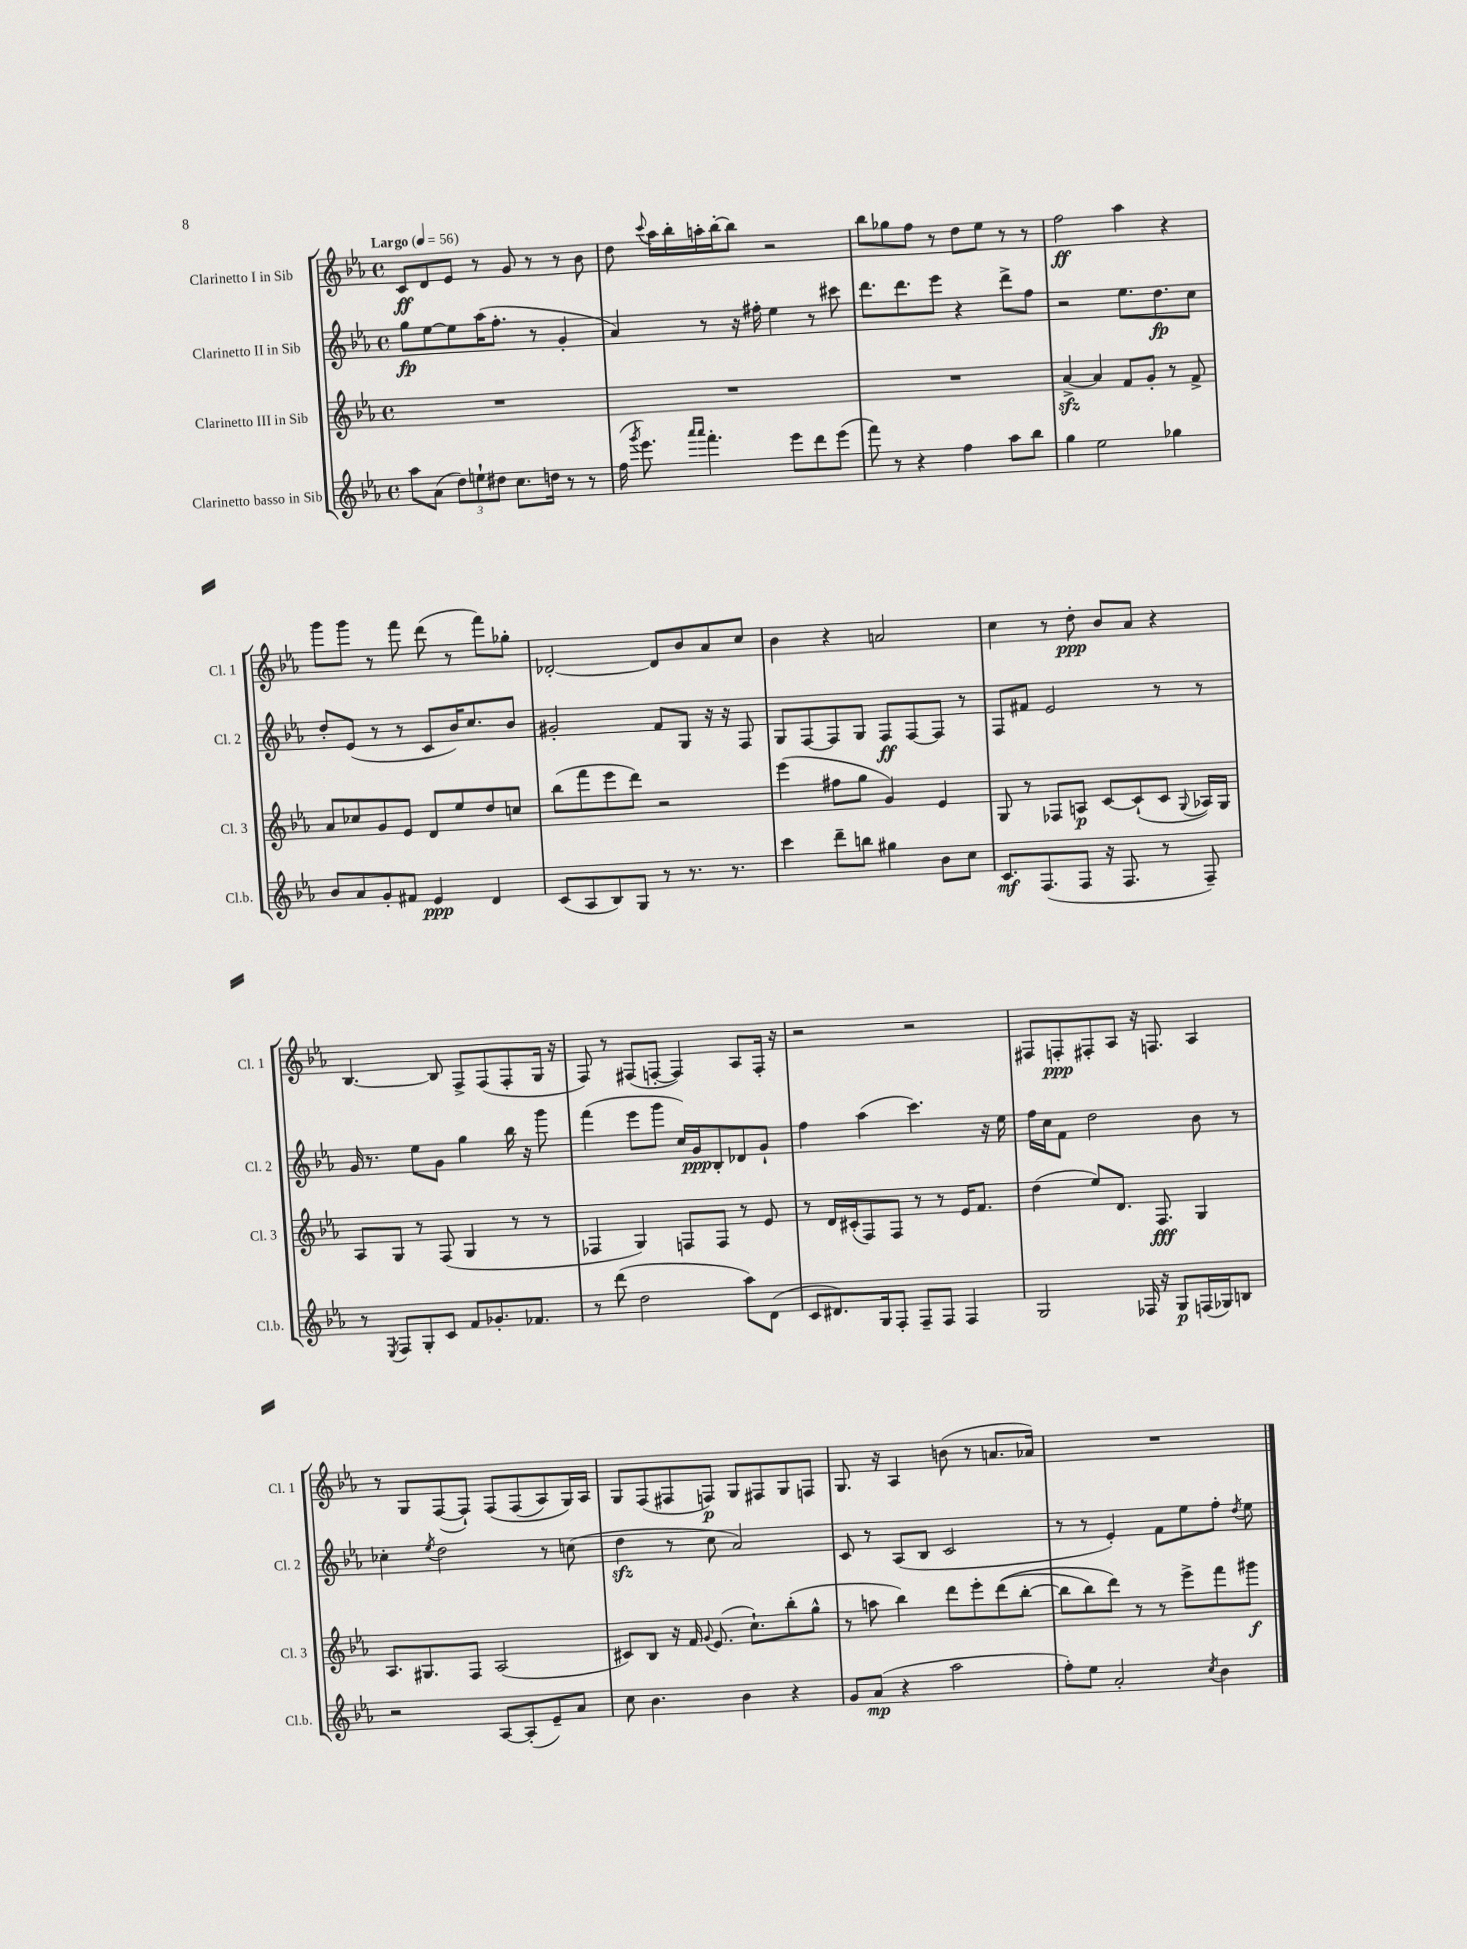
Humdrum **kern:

**kern	**kern	**kern	**kern
*staff4	*staff3	*staff2	*staff1
*clefG2	*clefG2	*clefG2	*clefG2
*k[b-e-a-]	*k[b-e-a-]	*k[b-e-a-]	*k[b-e-a-]
*M4/4	*M4/4	*M4/4	*M4/4
*met(c)	*met(c)	*met(c)	*met(c)
*MM56	*MM56	*MM56	*MM56
8aa-	1r	8gg	8c
(8a-	.	[8ee-	8d
12dd)	.	8ee-]	8e-
12ee`	.	.	.
.	.	(16aa-	8r
12dd#	.	.	.
.	.	8.ff'	.
8.cc	.	.	8g
.	.	8r	8r
16dd	.	.	.
8r	.	4g'	8r
8r	.	.	8b-
=	=	=	=
(16ff	1r	4a-)	8dd
8qggg	.	.	.
8.eee-)	.	.	.
.	.	.	8qqccc
.	.	.	16aa-
.	.	.	16bb-'
16qqaaa-	.	.	.
16qqaaa-	.	.	.
4.fff'	.	8r	16aa'
.	.	.	[16bb-'
.	.	16r	8bb-]
.	.	16ff#'	.
.	.	4ee-	2r
8eee-	.	.	.
8ddd	.	8r	.
(8eee-	.	8ccc#	.
=	=	=	=
8fff)	1r	8.ddd	8bb-
8r	.	.	8gg-
.	.	8.ddd	.
4r	.	.	8ff
.	.	8eee-	8r
4ff	.	4r	8dd
.	.	.	8ee-
8aa-	.	8ddd^	8r
8bb-	.	8ff	8r
=	=	=	=
4gg	[4a-^	2r	2ff
2ee-	4a-]	.	.
.	8f	8.ee-	4aa-
.	8g'	.	.
.	.	8.dd	.
4gg-	8r	.	4r
.	8f^	8cc	.
=	=	=	=
8b-	8a-	8dd'	8ggg
8a-	8cc-	(8e-	8ggg
8g'	8g	8r	8r
8f#	8e-	8r	8fff
4e-	8d	8c	(8ddd
.	8ee-	16b-)	8r
.	.	8.cc	.
4d	8dd	.	8fff)
.	8cc	8b-	8gg-'
=	=	=	=
(8c	(8bb-	2g#'	[2d-'
8A-	8fff	.	.
8B-)	8eee-	.	.
8G	8ddd)	.	.
8r	2r	8f	8d-]
8.r	.	8G	8b-
.	.	16r	8a-
8.r	.	16r	.
.	.	8F	8cc
=	=	=	=
4ccc	(4eee-	8G	4b-
.	.	[8F	.
8ddd~	8ff#	8F]	4r
8bb	8gg	8G	.
4gg#	4g)	8F	2a
.	.	[8F	.
8b-	4e-	8F]	.
8cc	.	8r	.
=	=	=	=
8.c	8G	8F	4cc
.	8r	8f#	.
(8.F	.	.	.
.	8F-	2e-	8r
8F	8A	.	8dd'
16r	[8c	.	8b-
8.F	.	.	.
.	(8c`]	.	8a-
8r	8c	8r	4r
.	8qqG	.	.
8F~)	16A-)	8r	.
.	16G	.	.
=	=	=	=
8r	8A-	16g	[4.B-
.	.	8.r	.
8qE-	.	.	.
8F	8G	.	.
8G'	8r	8ee-	.
8c	(8F	8g	8B-]
8f	4G	4gg	8F^
8.g-'	.	.	(8F
.	8r	16bb-	8F'
8.f-	.	16r	.
.	8r	8ggg	16G
.	.	.	16r
=	=	=	=
8r	4F-	(4fff	8F)
(8ddd	.	.	8r
2dd	4G)	8eee-	(8F#
.	.	8ggg	[8F'
.	8F	16cc)	4F])
.	.	16g	.
.	8F	8B-'	.
8aa-)	8r	8d-	8A-
(8d	8e-	8g`	16F'
.	.	.	16r
=	=	=	=
8c	8r	4ff	2r
8.d#)	16d	.	.
.	(16c#'	.	.
.	8F)	(4aa-	.
16G	.	.	.
8F'	8F	.	.
8F~	8r	4.ccc)	2r
8F	8r	.	.
4F	16e-	.	.
.	8.f	.	.
.	.	16r	.
.	.	16ee-	.
=	=	=	=
2G	(4dd	16ff	8F#
.	.	16cc	.
.	.	8f	8F'
.	8ee-)	2dd	8F#'
.	8.d	.	8A-
16F-	.	.	16r
16r	8.F	.	8.F
8G	.	.	.
(16F	4G	8b-	4A-
16G-)	.	.	.
8B	.	8r	.
=	=	=	=
2r	8.A-	4cc-'	8r
.	.	.	8G
.	8.G#	.	.
.	.	8qee-	.
.	.	2dd	([8F
.	8F	.	8F`])
[8A-	(2A-	.	&(8F
(8A-']	.	.	(8F
8e-~)	.	8r	8A-)
8a-	.	(8cc	16G&)
.	.	.	16A-
=	=	=	=
8cc	8c#)	4dd	8G
4.b-	8B-	.	(8F
.	16r	8r	8F#
.	16f	.	.
.	8qqg	.	.
.	(8.e-	8cc	8F)
4b-	.	2a-)	8G
.	8.cc`)	.	.
.	.	.	8F#
4r	(8bb-'	.	8G
.	8gg^^	.	8F
=	=	=	=
8g	8r	8c	8.G
(8a-	8aa	8r	.
.	.	.	16r
4r	4bb-)	(8A-	4A-
.	.	8B-	.
2aa-	8ddd	2c	(8b
.	8eee-'	.	8r
.	&((8ddd	.	8.a
.	[8bb-'	.	.
.	.	.	16a-)
=	=	=	=
8ff')	8bb-]	8r	1r
8ee-	8bb-)	8r	.
2a-'	8ddd&)	4e-')	.
.	8r	.	.
.	8r	8f	.
.	8eee-^	8ee-	.
8qcc	.	.	.
4b-	8fff	8ff'	.
.	.	8qdd	.
.	8ggg#	8ee-	.
==	==	==	==
*-	*-	*-	*-
